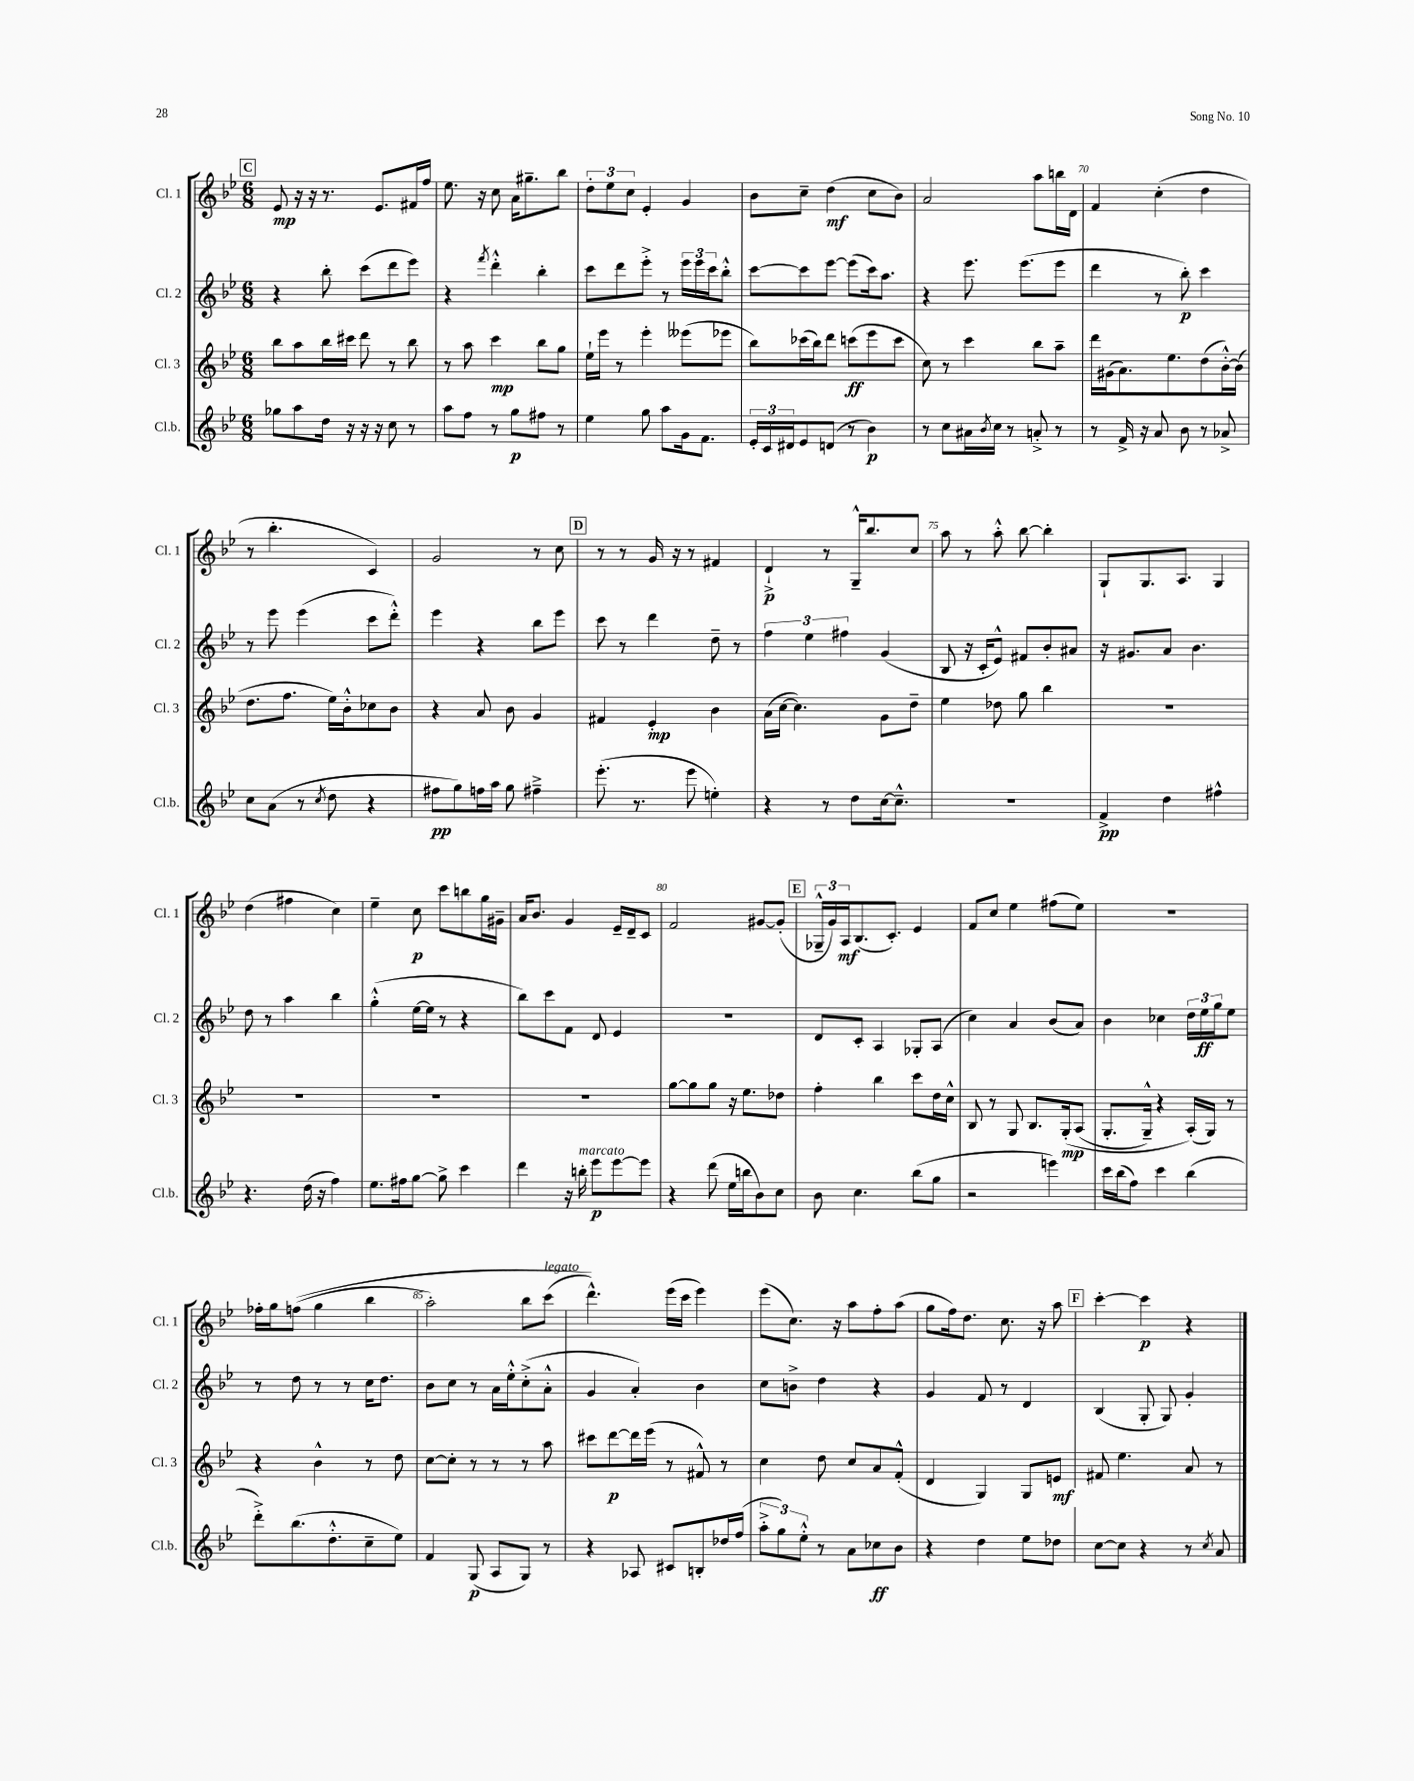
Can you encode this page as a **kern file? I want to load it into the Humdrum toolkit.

**kern	**dynam	**kern	**dynam	**kern	**dynam	**kern	**dynam
*part4	*part4	*part3	*part3	*part2	*part2	*part1	*part1
*staff4	*staff4	*staff3	*staff3	*staff2	*staff2	*staff1	*staff1
*I"Cl.b.	*	*I"Cl. 3	*	*I"Cl. 2	*	*I"Cl. 1	*
*I'Cl.b.	*	*I'Cl. 3	*	*I'Cl. 2	*	*I'Cl. 1	*
*clefG2	*	*clefG2	*	*clefG2	*	*clefG2	*
*k[b-e-]	*	*k[b-e-]	*	*k[b-e-]	*	*k[b-e-]	*
*M6/8	*	*M6/8	*	*M6/8	*	*M6/8	*
!!LO:REH:place=s1:t=C
=65	=65	=65	=65	=65	=65	=65	=65
8gg-X\L	.	8bb-\L	.	4r	.	8e-/	mp
8aa\	.	8aa\	.	.	.	16r	.
.	.	.	.	.	.	16r	.
16dd\Jk	.	16bb-\L	.	8bb-'\	.	8.r	.
16r	.	16ccc#X\JJ	.	.	.	.	.
16r	.	8ddd\	.	(8ccc\L	.	.	.
16r	.	.	.	.	.	8.e-/L	.
8cc\	.	8r	.	8ddd\	.	.	.
8r	.	8bb-\	.	8eee-\J)	.	16f#X/L	.
.	.	.	.	.	.	16ff/JJ	.
=66	=66	=66	=66	=66	=66	=66	=66
8aa\L	.	8r	.	4r	.	8.ee-\	.
8ff\J	.	8aa\	.	.	.	.	.
.	.	.	.	.	.	16r	.
.	.	.	.	8qfff/	.	.	.
8r	.	4ccc\	mp	4ddd'^^\	.	8cc\	.
8gg\L	p	.	.	.	.	16a\KL	.
.	.	.	.	.	.	8.gg#X~\	.
8ff#X\J	.	8bb-\L	.	4bb-'\	.	.	.
8r	.	8gg\J	.	.	.	8bb-\J	.
=67	=67	=67	=67	=67	=67	=67	=67
4ee-\	.	16ee-`\LL	.	8ccc\L	.	12dd'\L	.
.	.	16eee-\JJ	.	.	.	.	.
.	.	.	.	.	.	12ee-\	.
.	.	8r	.	8ddd\	.	.	.
.	.	.	.	.	.	12cc\J	.
8gg\	.	4eee-'\	.	8eee-'^\J	.	4e-'/	.
8aa\L	.	.	.	8r	.	.	.
16g\k	.	(8eee--X\L	.	24eee-\LL	.	4g/	.
.	.	.	.	24eee-\	.	.	.
8.f\J	.	.	.	.	.	.	.
.	.	.	.	24ccc\J	.	.	.
.	.	8eee-X\J	.	8bb-'^^\J	.	.	.
=68	=68	=68	=68	=68	=68	=68	=68
24e-'/LL	.	8bb-\L)	.	[8ccc\L	.	8b-\L	.
24c/	.	.	.	.	.	.	.
24d#X/J	.	.	.	.	.	.	.
8e-/	.	(16ccc-X\L	.	8ccc\]	.	8cc~\J	.
.	.	16bb-\J)	.	.	.	.	.
(8dn/J	.	8ddd\J	.	[8eee-\J	.	(4dd\	mf
8r	.	(8cccn\L	ff	(8eee-\L]	.	.	.
4b-\)	p	8eee-\	.	16ccc\k)	.	8cc\L	.
.	.	.	.	8.aa\J	.	.	.
.	.	8ccc\J	.	.	.	8b-\J)	.
=69	=69	=69	=69	=69	=69	=69	=69
8r	.	8cc\)	.	4r	.	2a/	.
8cc\L	.	8r	.	.	.	.	.
16a#X\L	.	4ccc\	.	8.eee-\	.	.	.
8qb-/	.	.	.	.	.	.	.
16cc\JJ	.	.	.	.	.	.	.
8r	.	.	.	.	.	.	.
.	.	.	.	(8.eee-\L	.	.	.
8an'^/	.	8bb-\L	.	.	.	8aa\L	.
8r	.	8aa~\J	.	8eee-\J	.	16bbn\L	.
.	.	.	.	.	.	16d\JJ	.
=70	=70	=70	=70	=70	=70	=70	=70
8r	.	16ddd\LL	.	4ddd\	.	4f/	.
.	.	(16g#X\J	.	.	.	.	.
16f^/	.	8.a\)	.	.	.	.	.
16r	.	.	.	.	.	.	.
8a/	.	.	.	8r	.	(4cc'\	.
.	.	8.ee-\	.	.	.	.	.
8b-\	.	.	.	8bb-'\)	p	.	.
8r	.	(8dd\	.	4ccc\	.	4dd\	.
8a-X^/	.	[16b-'^^\L)	.	.	.	.	.
.	.	(16b-\JJ]	.	.	.	.	.
!!LO:LB:g=z
=71	=71	=71	=71	=71	=71	=71	=71
8cc\L	.	8.dd\L	.	8r	.	8r	.
(8a\J	.	.	.	8eee-\	.	4.bb-'\	.
.	.	8.ff\J	.	.	.	.	.
8r	.	.	.	(4eee-\	.	.	.
8qcc/	.	.	.	.	.	.	.
8dd\	.	16ee-\LL)	.	.	.	.	.
.	.	16b-'^^\J	.	.	.	.	.
4r	.	8cc-X\	.	8ccc\L	.	4c/)	.
.	.	8b-\J	.	8ddd'^^\J)	.	.	.
=72	=72	=72	=72	=72	=72	=72	=72
8ff#X\L	pp	4r	.	4eee-\	.	2g/	.
8gg\)	.	.	.	.	.	.	.
16ffn\L	.	8a/	.	4r	.	.	.
16aa\JJ	.	.	.	.	.	.	.
8gg\	.	8b-\	.	.	.	.	.
4ff#X~^\	.	4g/	.	8bb-\L	.	8r	.
.	.	.	.	8eee-\J	.	8cc\	.
!!LO:REH:place=s1:t=D
=73	=73	=73	=73	=73	=73	=73	=73
(8.eee-'\	.	4f#X/	.	8ccc\	.	8r	.
.	.	.	.	8r	.	8r	.
8.r	.	.	.	.	.	.	.
.	.	4e-'/	mp	4ddd\	.	16g/	.
.	.	.	.	.	.	16r	.
8eee-\	.	.	.	.	.	8r	.
4een'\)	.	4b-\	.	8dd~\	.	4f#X/	.
.	.	.	.	8r	.	.	.
=74	=74	=74	=74	=74	=74	=74	=74
4r	.	(16a\LL	.	6ff\	.	4d`^/	p
.	.	[16cc\JJ	.	.	.	.	.
.	.	4.cc\])	.	.	.	.	.
.	.	.	.	6ee-\	.	.	.
8r	.	.	.	.	.	8r	.
.	.	.	.	6ff#X\	.	.	.
8dd\L	.	.	.	.	.	16G~^^/KL	.
.	.	.	.	.	.	8.bb-/	.
[16cc\k	.	8g\L	.	(4g/	.	.	.
8.cc~^^\J]	.	.	.	.	.	.	.
.	.	8dd~\J	.	.	.	8cc/J	.
=75	=75	=75	=75	=75	=75	=75	=75
2.r	.	4ee-\	.	8B-/	.	8aa\	.
.	.	.	.	16r	.	8r	.
.	.	.	.	16c'/KL	.	.	.
.	.	8dd-X\	.	8e-^^/J)	.	8aa'^^\	.
.	.	8gg\	.	8f#X/L	.	[8bb-\	.
.	.	4bb-\	.	8b-'/	.	4bb-'\]	.
.	.	.	.	8a#X/J	.	.	.
=76	=76	=76	=76	=76	=76	=76	=76
4f^/	pp	2.r	.	16r	.	8G`/L	.
.	.	.	.	8.g#X/L	.	.	.
.	.	.	.	.	.	8.G/	.
4dd\	.	.	.	8a/J	.	.	.
.	.	.	.	.	.	8.A/J	.
.	.	.	.	4.b-\	.	.	.
4ff#X^^\	.	.	.	.	.	4G/	.
!!LO:LB:g=z
=77	=77	=77	=77	=77	=77	=77	=77
4.r	.	2.r	.	8dd\	.	(4dd\	.
.	.	.	.	8r	.	.	.
.	.	.	.	4aa\	.	4ff#X\	.
(16dd\	.	.	.	.	.	.	.
16r	.	.	.	.	.	.	.
4ff\)	.	.	.	4bb-\	.	4cc\)	.
=78	=78	=78	=78	=78	=78	=78	=78
8.ee-\L	.	2.r	.	(4gg'^^\	.	4ee-~\	.
16ff#X\k	.	.	.	.	.	.	.
[8gg\J	.	.	.	[16ee-\LL	.	8cc\	p
.	.	.	.	16ee-\JJ]	.	.	.
8gg^\]	.	.	.	8r	.	8ccc\L	.
4ccc\	.	.	.	4r	.	8bbn\	.
.	.	.	.	.	.	16gg\L	.
.	.	.	.	.	.	16g#X~\JJ	.
=79	=79	=79	=79	=79	=79	=79	=79
4ddd\	.	2.r	.	8bb-\L)	.	16a/KL	.
.	.	.	.	.	.	8.b-/J	.
.	.	.	.	8ccc\	.	.	.
16r	.	.	.	8f\J	.	4g/	.
!LO:TX:a:i:t=marcato	!	!	!	!	!	!	!
16bbn'\	.	.	.	.	.	.	.
8eee-\L	p	.	.	8d/	.	.	.
[8eee-\	.	.	.	4e-/	.	16e-~/LL	.
.	.	.	.	.	.	16d~/J	.
8eee-\J]	.	.	.	.	.	8c/J	.
=80	=80	=80	=80	=80	=80	=80	=80
4r	.	[8gg\L	.	2.r	.	2f/	.
.	.	8gg\]	.	.	.	.	.
(8ddd\	.	8gg\J	.	.	.	.	.
16ee-\LL	.	16r	.	.	.	.	.
16bbn\J	.	8.ee-\L	.	.	.	.	.
8b-\)	.	.	.	.	.	[8g#X/L	.
8cc\J	.	8dd-X\J	.	.	.	(8g#'/J]	.
!!LO:REH:place=s1:t=E
=81	=81	=81	=81	=81	=81	=81	=81
8b-\	.	4ff'\	.	8d/L	.	24G-X~^^/LL	.
.	.	.	.	.	.	24g/)	.
.	.	.	.	.	.	24A/J	mf
4.cc\	.	.	.	8c'/J	.	(8.B-/	.
.	.	4bb-\	.	4A/	.	.	.
.	.	.	.	.	.	8.c'/J)	.
(8bb-\L	.	8ccc\L	.	8G-X'/L	.	4e-/	.
8gg\J	.	16dd\L	.	(8A/J	.	.	.
.	.	16cc^^\JJ	.	.	.	.	.
=82	=82	=82	=82	=82	=82	=82	=82
2r	.	8B-/	.	4cc\)	.	8f/L	.
.	.	8r	.	.	.	8cc/J	.
.	.	8G/	.	4a/	.	4ee-\	.
.	.	8.B-/L	.	.	.	.	.
4eeen\)	.	.	.	(8b-/L	.	(8ff#X\L	.
.	.	(16G'/k	mp	.	.	.	.
.	.	(8A/J	.	8a/J)	.	8ee-\J)	.
=83	=83	=83	=83	=83	=83	=83	=83
16ccc\LL	.	8.G'/L	.	4b-\	.	2.r	.
(16bb-\J	.	.	.	.	.	.	.
8ff\J)	.	.	.	.	.	.	.
.	.	16G~^^/Jk)	.	.	.	.	.
4ccc\	.	4r	.	4cc-X\	.	.	.
(4bb-\	.	(16A'/LL)	.	24dd\LL	.	.	.
.	.	.	.	24ee-\	ff	.	.
.	.	16G/JJ)	.	.	.	.	.
.	.	.	.	24gg\J	.	.	.
.	.	8r	.	8ee-\J	.	.	.
!!LO:LB:g=z
=84	=84	=84	=84	=84	=84	=84	=84
8ddd'^\L)	.	4r	.	8r	.	16ff-X'\LL	.
.	.	.	.	.	.	16gg\J	.
(8.bb-\	.	.	.	8dd\	.	((8ffn\J	.
.	.	4b-^^\	.	8r	.	4gg\	.
8.dd'^^\	.	.	.	.	.	.	.
.	.	.	.	8r	.	.	.
8cc~\	.	8r	.	16cc\KL	.	4bb-\	.
.	.	.	.	8.dd\J	.	.	.
8ee-\J)	.	8dd\	.	.	.	.	.
=85	=85	=85	=85	=85	=85	=85	=85
4f/	.	[8cc\L	.	8b-\L	.	2aa'\)	.
.	.	8cc'\J]	.	8cc\J	.	.	.
(8G/	p	8r	.	8r	.	.	.
8A/L	.	8r	.	16a\LL	.	.	.
.	.	.	.	16ee-'^^\J	.	.	.
8G/J)	.	8r	.	(8cc'^\	.	8bb-\L	.
!	!	!	!	!	!	!LO:TX:a:i:t=legato	!
8r	.	8aa\	.	8a'^^\J	.	(8ccc\J	.
=86	=86	=86	=86	=86	=86	=86	=86
4r	.	8ccc#X\L	.	4g/	.	4.ddd^^\))	.
.	.	[8ddd\	p	.	.	.	.
8A-X/	.	16ddd\L]	.	4a'/)	.	.	.
.	.	(16eee-\JJ	.	.	.	.	.
8c#X/L	.	8r	.	.	.	(16eee-\LL	.
.	.	.	.	.	.	16ccc\JJ	.
8Bn'/	.	8f#X^^/)	.	4b-\	.	4eee-\)	.
16dd-X/L	.	8r	.	.	.	.	.
(16ff/JJ	.	.	.	.	.	.	.
=87	=87	=87	=87	=87	=87	=87	=87
12aa'^\L	.	4cc\	.	8cc\L	.	(8eee-\L	.
12gg\)	.	.	.	.	.	.	.
.	.	.	.	8bn^\J	.	8.cc\J)	.
12ee-'^^\J	.	.	.	.	.	.	.
8r	.	8dd\	.	4dd\	.	.	.
.	.	.	.	.	.	16r	.
8a\L	.	8cc/L	.	.	.	8aa\L	.
8cc-X\	ff	8a/	.	4r	.	8ff'\	.
8b-\J	.	(8f'^^/J	.	.	.	(8aa\J	.
=88	=88	=88	=88	=88	=88	=88	=88
4r	.	4d/	.	4g/	.	8gg\L	.
.	.	.	.	.	.	16ff\k)	.
.	.	.	.	.	.	8.dd\J	.
4dd\	.	4G/)	.	8f/	.	.	.
.	.	.	.	8r	.	8.cc\	.
8ee-\L	.	8G/L	.	4d/	.	.	.
.	.	.	.	.	.	16r	.
8dd-X\J	.	8en/J	mf	.	.	8aa\	.
!!LO:REH:place=s1:t=F
=89	=89	=89	=89	=89	=89	=89	=89
[8cc\L	.	8f#X/	.	(4B-/	.	[4ccc'\	.
8cc\J]	.	4.ee-\	.	.	.	.	.
4r	.	.	.	8G'/	.	4ccc\]	p
.	.	.	.	8G/)	.	.	.
8r	.	8a/	.	4g'/	.	4r	.
8qcc/	.	.	.	.	.	.	.
8a/	.	8r	.	.	.	.	.
==	==	==	==	==	==	==	==
*-	*-	*-	*-	*-	*-	*-	*-
